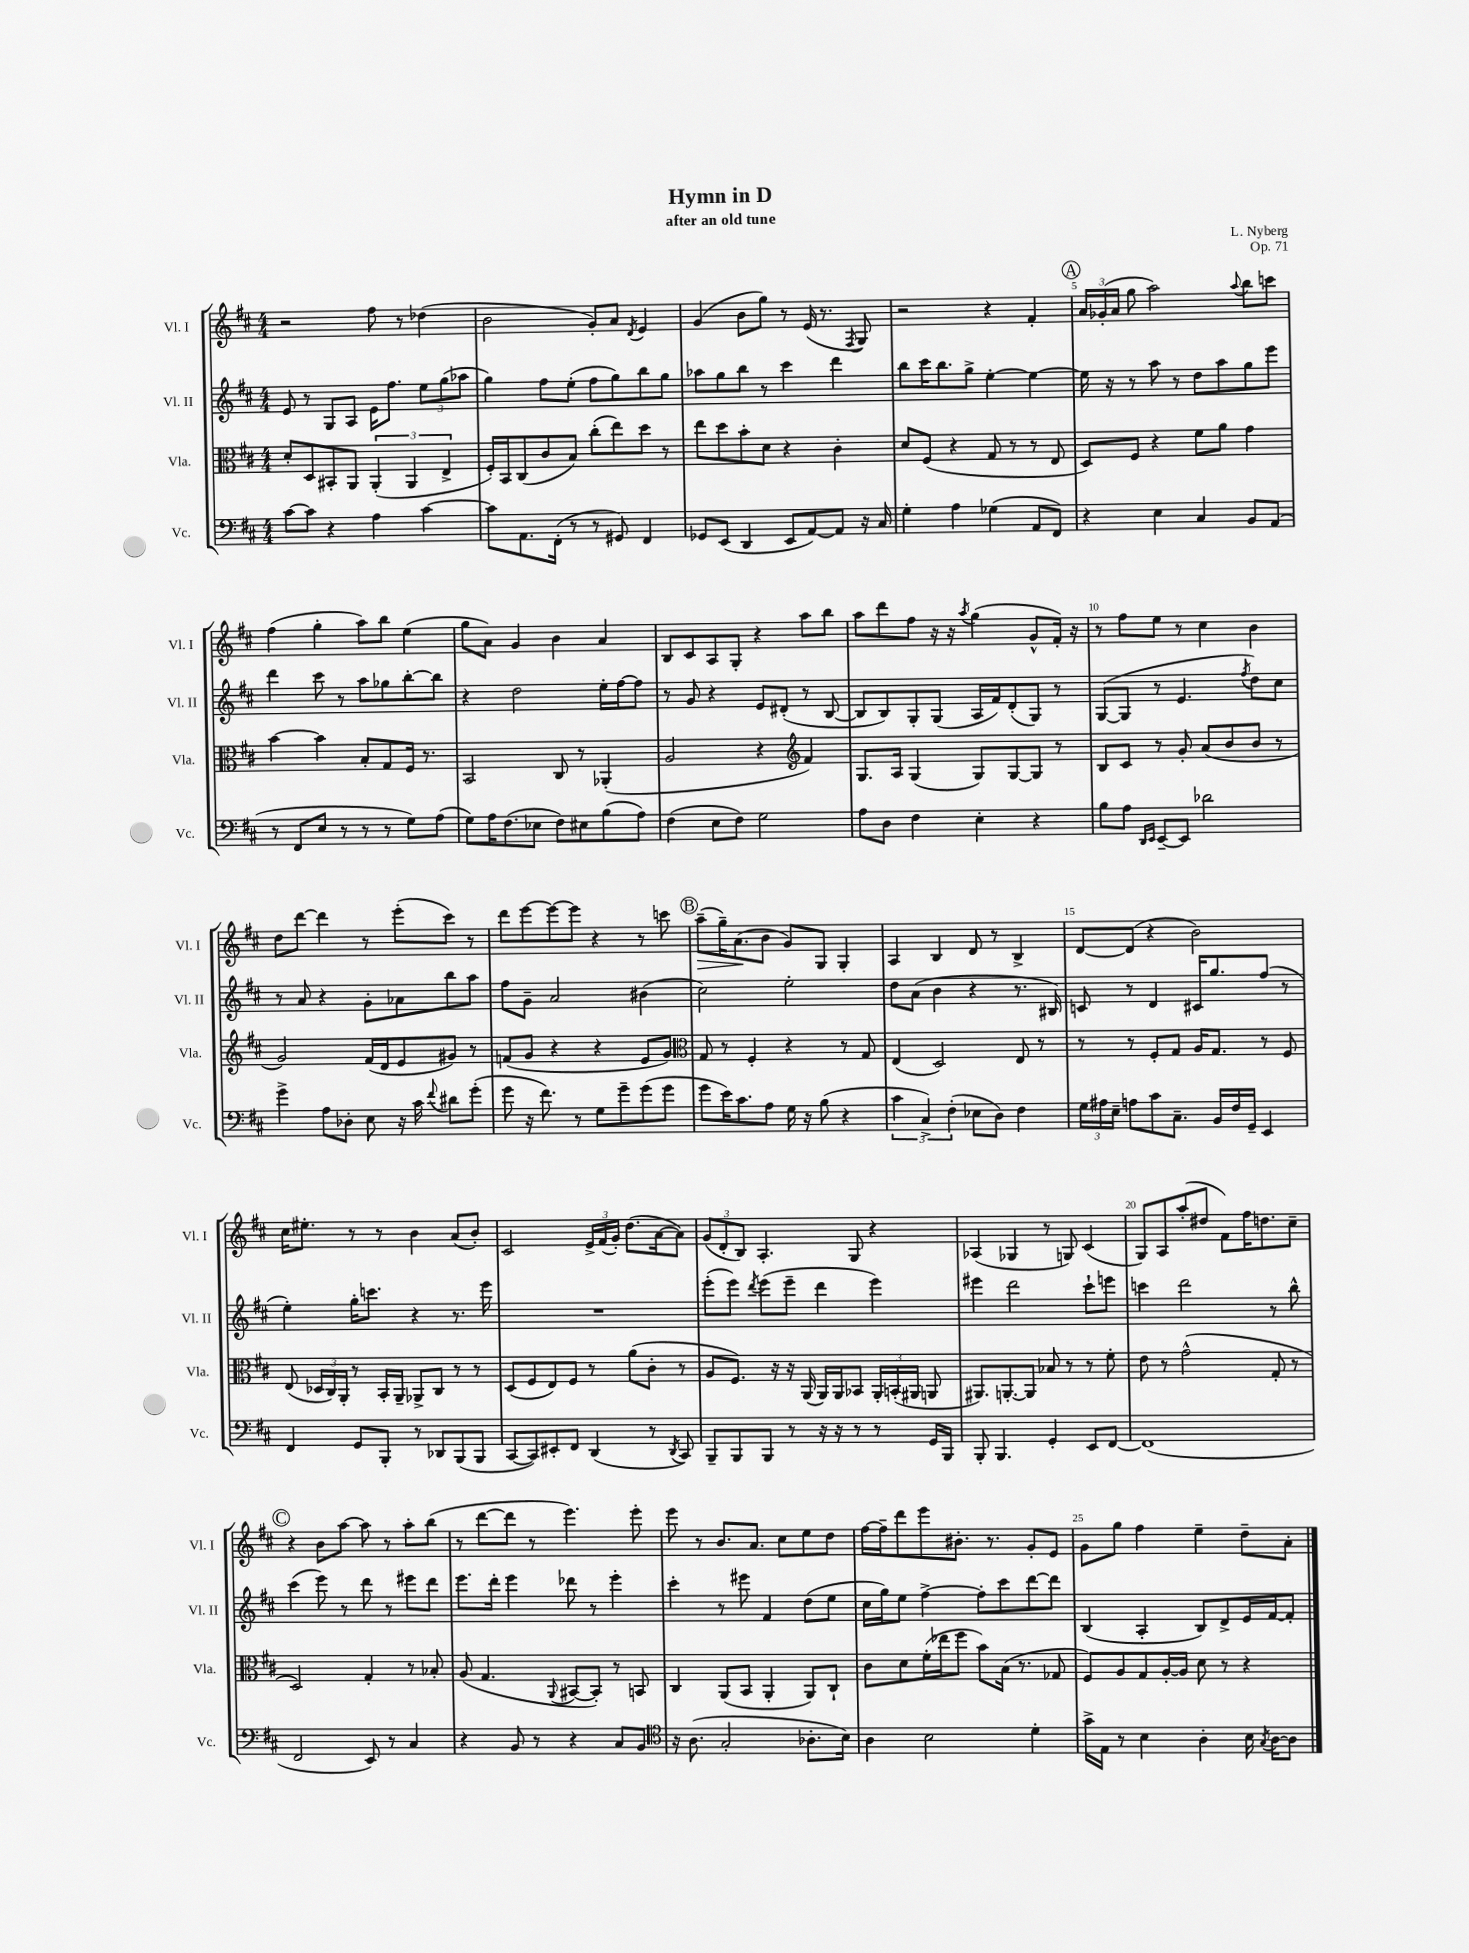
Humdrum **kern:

**kern	**kern	**kern	**kern
*staff4	*staff3	*staff2	*staff1
*clefF4	*clefC3	*clefG2	*clefG2
*k[f#c#]	*k[f#c#]	*k[f#c#]	*k[f#c#]
*M4/4	*M4/4	*M4/4	*M4/4
[8c#	8d'	8e	2r
8c#]	8D	8r	.
4r	8BB#'	8G	.
.	8AA	8A	.
4A	(6AA'	16e	8ff#
.	.	8.ff#	.
.	.	.	8r
.	6AA	.	.
[4c#	.	12ee	(4dd-
.	6E^	(12gg	.
.	.	12aa-	.
=	=	=	=
8c#]	16F#')	4gg)	2b
.	16BB	.	.
8.AA	(8C#	.	.
.	8c#	8ff#	.
(16FF#'	.	.	.
8r	8B)	(8ee'	.
8r	(8cc#'	8ff#	8g')
8GG#)	8ee)	8gg)	8a
.	.	.	8qd
4FF#	8dd	8bb	4e
.	8r	8gg	.
=	=	=	=
8GG-	8ee	8aa-	(4g
(8EE	8dd	8gg	.
4DD	8b'	8bb	8b
.	8d	8r	8gg)
8EE	4r	4ccc#	8r
[8AA)	.	.	(16e
.	.	.	8.r
8AA]	4c#'	4ddd	.
.	.	.	8qF#
16r	.	.	8G)
16C#	.	.	.
=	=	=	=
4G'	8d	8bb	2r
.	(8F#	16ccc#	.
.	.	8.bb	.
4A	4r	.	.
.	.	8gg^	.
(4G-	8G	[4ee'	4r
.	8r	.	.
8AA	8r	4ee_	4f#'
8FF#)	8E	.	.
=	=	=	=
4r	8D)	16ee]	24a
.	.	.	(24g-'
.	.	16r	.
.	.	.	24a
.	8F#	8r	8gg
4E	4r	8aa	2aa)
.	.	8r	.
4C#	8f#	8dd	.
.	8a	8aa	.
.	.	.	8qqaa
8BB	4g	8gg	8bb
(8AA	.	8eee	8ccc
=	=	=	=
8r	[4b	4ddd	(4ff#
8FF#	.	.	.
8E	4b]	8ccc#	4gg'
8r	.	8r	.
8r	8B'	8aa	8aa)
8r	8G	8gg-	8bb
8G)	16F#	[8bb'	(4ee
.	8.r	.	.
(8A	.	8bb]	.
=	=	=	=
8G)	2BB	4r	8gg
16A	.	.	8a)
(8.F#	.	.	.
.	.	2dd	4g
8E-	.	.	.
8F#)	8C#	.	4b
8E#	8r	.	.
(8B	(4AA-'	16ee'	4a
.	.	[16ff#	.
8A)	.	8ff#]	.
=	=	=	=
(4F#	2A	8r	8B
.	.	8g	8c#
8E	.	4r	8A
8F#)	.	.	8G'
2G	4r	8e	4r
.	.	(8d#'	.
*	*clefG2	*	*
.	4f#)	8r	8aa
.	.	[8B	8bb
=	=	=	=
8A	8.G	8B]	8aa
8D	.	8B)	8ddd
.	16A	.	.
4F#	(4G	8G'	8ff#
.	.	(8G	16r
.	.	.	16r
.	.	.	8qaa
4E'	8G)	16A	(4gg
.	.	16f#)	.
.	[8G	(8d'	.
4r	8G]	8G)	8g^^
.	8r	8r	16f#')
.	.	.	16r
=	=	=	=
8B	8B	([8G	8r
8A	8c#	8G]	8ff#
16qqDD	.	.	.
16qqEE	.	.	.
[8EE~	8r	8r	8ee
8EE]	8g'	4.e	8r
2d-	(8a	.	4cc#
.	8b	.	.
.	.	8qff#	.
.	8b	8dd)	4b
.	8r	8cc#	.
=	=	=	=
4g^	2g)	8r	8dd
.	.	8a	[8ddd
8A	.	4r	4ddd]
8D-'	.	.	.
8E	(16f#	8g'	8r
.	16d	.	.
16r	8e	8a-	(8eee'
16c#	.	.	.
8qqf#	.	.	.
8d#	8g#)	8bb	8ccc#)
(8g'	8r	8aa	8r
=	=	=	=
8g	(8f	8ff#	8ddd
16r	8g	8g~	[8eee
8.f#)	.	.	.
.	4r	2a	8eee_
8r	.	.	8eee]
8G	4r	.	4r
8g~	.	.	.
(8g	8e	(4b#	8r
8g	8g)	.	8ccc
=	=	=	=
*	*clefC3	*	*
8g	8G	2cc#)	(8aa~
16e)	8r	.	16gg~)
8.c#	.	.	(8.a
.	4F#'	.	.
8A	.	.	8b
16G	4r	2ee'	8g)
16r	.	.	.
(8B	.	.	8G
4r	8r	.	4G'
.	8G	.	.
=	=	=	=
6c#	(4E	8dd	4A
.	.	(8a	.
6C#^)	.	.	.
.	2D)	4b	4B
(6F#'	.	.	.
8E-	.	4r	8d
8D)	.	.	8r
4F#	8E	8.r	4B^
.	8r	.	.
.	.	16B#)	.
=	=	=	=
24G	8r	8c	[8d
24A#	.	.	.
24E~	.	.	.
8A	8r	8r	(8d]
8c#	8F#'	4d	4r
8.C#~	8G	.	.
.	16A	16c#	2b)
16BB	8.G	8.gg	.
16F#	.	.	.
16GG~	.	.	.
4EE	8r	(8ff#	.
.	8F#	8r	.
=	=	=	=
4FF#	(8E	4ee')	16cc#
.	.	.	8.ee#'
.	24D-	.	.
.	24C#)	.	.
.	24AA'	.	.
8GG	8r	16gg'	8r
.	.	8.ccc	.
8BBB'	16BB'	.	8r
.	16AA~	.	.
8r	8AA-^	4r	4b
8DD-	8C#	.	.
(8BBB	8r	8.r	(8a
8BBB	8r	.	8b')
.	.	16eee	.
=	=	=	=
[8CC#	(8D	1r	2c#
8CC#])	8F#	.	.
8EE#'	8E)	.	.
8FF#	8F#	.	.
(4DD	8r	.	24e^
.	.	.	(24f#
.	.	.	24g')
.	(8a	.	(8.dd
8r	8c#'	.	.
.	.	.	[16a
8qDD	.	.	.
8CC#)	8r	.	8a])
=	=	=	=
8BBB~	8A	(8eee'	(12g
.	.	.	12d'
8BBB	8.F#)	8eee)	.
.	.	.	12B)
.	.	8qddd	.
8BBB	.	(8eee	4.A'
.	16r	.	.
8r	16r	8eee~	.
.	(16AA	.	.
16r	16AA)	4ddd	.
16r	16AA	.	.
8r	8BB-	.	8G
8r	24AA'	4eee)	4r
.	(24BB'	.	.
.	24AA#	.	.
16GG	8AA	.	.
16BBB	.	.	.
=	=	=	=
8BBB'	8.AA#)	4eee#	(4A-
4.BBB	.	.	.
.	[8.AA'	.	.
.	.	2ddd	4G-
.	8AA]	.	.
4GG'	8B-	.	8r
.	8r	.	8G)
8EE	8r	8ccc#`	(4c#
[8FF#	8f#'	8eee	.
=	=	=	=
(1FF#]	8e	4ccc	8G)
.	8r	.	8A
.	(2g^^	2ddd	(8aa'
.	.	.	8dd#
.	.	.	8f#)
.	.	.	16ff#
.	.	.	8.dd
.	8G'	8r	.
.	8r	8bb^^	8cc#~
=	=	=	=
2FF#	2D)	(4ccc#	4r
.	.	8eee)	8b
.	.	8r	[8aa
8EE)	4G'	8ddd	8aa]
8r	.	8r	8r
4C#	8r	8eee#	8aa'
.	8B-'	8ddd	(8bb
=	=	=	=
4r	(8A	8.eee	8r
.	4.G	.	[8ddd
.	.	16ddd'	.
8BB	.	4eee	8ddd]
8r	.	.	8r
.	8qqAA	.	.
4r	[8BB#	8ddd-	4.eee)
.	8BB#'])	8r	.
8C#	8r	4eee'	.
8BB	8BB	.	8eee'
=	=	=	=
*clefC4	*	*	*
16r	4C#	4ccc#'	8eee
(8.A	.	.	.
.	.	.	8r
2G'	(8AA	8r	8.b
.	8BB	8eee#	.
.	.	.	8.a
.	4AA'	4f#	.
.	.	.	8cc#
8.A-'	8AA)	(8dd	8ee
.	8C#`	8ee	8dd
16B)	.	.	.
=	=	=	=
4A	8c#	16cc#	[16ff#
.	.	16gg)	16ff#~]
.	8d	8ee	8ddd
2B	(16f#'	[4ff#^	8eee
.	16ee-	.	.
.	8ff#	.	8.b#'
.	8b)	8ff#']	.
.	.	.	8.r
.	(16B	8ccc#	.
.	8.r	.	.
4d'	.	[8ddd	8g'
.	8G-	8ddd]	8e
=	=	=	=
16g^	8F#)	(4B	8g
16E	.	.	.
8r	8A	.	8gg
4B	8G	4A'	4ff#
.	[16A'	.	.
.	16A]	.	.
4A'	8d	8B)	4ee~
.	8r	8d^	.
16B	4r	16e	8dd~
8qG	.	.	.
[16A	.	[16f#	.
8A]	.	8f#']	8a'
==	==	==	==
*-	*-	*-	*-
